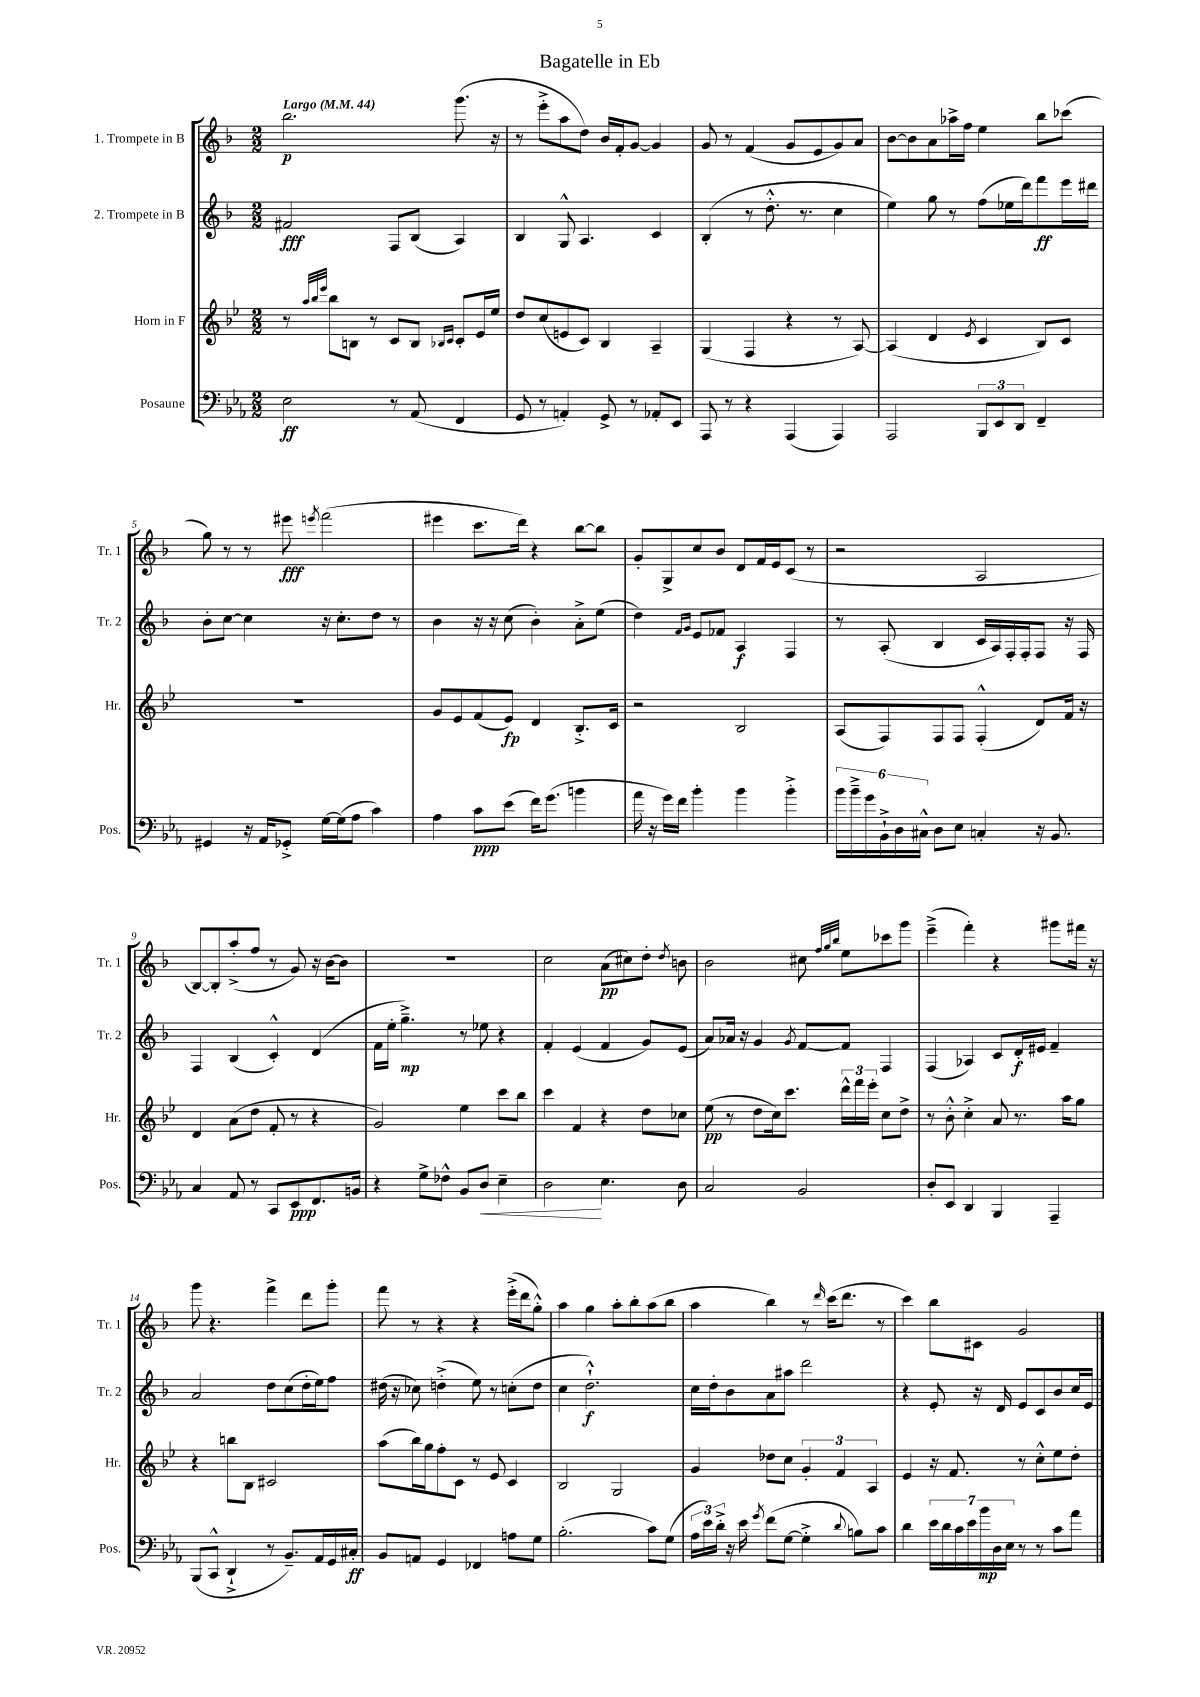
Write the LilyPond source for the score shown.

\header { title = "Bagatelle in Eb" }
<<
\new StaffGroup <<
\new Staff = "s0" \with { instrumentName = "1. Trompete in B" shortInstrumentName = "Tr. 1" } {
    \clef treble \key f \major \numericTimeSignature \time 2/2 \tempo "Largo" 4 = 44
    \autoBeamOff bes''2.\p g'''8.( r16 |
    r8 e'''8[-.-> a''8 d''8]) bes'16[ f'16-. g'8]~ g'4 |
    g'8 r8 f'4( g'8[ e'8 g'8) a'8] |
    bes'8[~ bes'8 a'8 aes''16-> f''16] e''4 bes''8[ ces'''8]( |
    g''8) r8 r8 eis'''8\fff \acciaccatura { e'''8 } f'''2( |
    eis'''4 c'''8.[ d'''16]) r4 bes''8[~ bes''8] |
    g'8[-. g8-> c''8 bes'8] d'8[ f'16 e'16 c'8]( r8 |
    r2 a2 |
    bes8[~) bes8-. a''8-.->( f''8] r8 g'8) r16 bes'16[~ bes'8] |
    R1 |
    c''2 a'8[\pp( cis''8) d''8]-. \acciaccatura { d''8 } b'8 |
    bes'2 cis''8 \grace { f''32[ g''32 bes''32] } e''8[ ces'''8 g'''8] |
    e'''4--->( f'''4-.) r4 gis'''8[ fis'''16] r16 |
    g'''8 r4. f'''4-> d'''8[ g'''8]-. |
    f'''8 r8 r4 r4 e'''16[-.->( d'''16 g''8]-.-^) |
    a''4 g''4 a''8[-. bes''8-. a''8( bes''8] |
    a''4 bes''4) r8 \grace { d'''16 } c'''16[( d'''8.] r8 |
    c'''4) bes''8[ cis'8] g'2 \bar "|." |
}
\new Staff = "s1" \with { instrumentName = "2. Trompete in B" shortInstrumentName = "Tr. 2" } {
    \clef treble \key f \major \numericTimeSignature \time 2/2
    \autoBeamOff fis'2\fff f8[ bes8]( a4) |
    bes4 g8-^ a4. c'4 |
    bes4-.( r8 d''8.-.-^ r8. c''4 |
    e''4) g''8 r8 f''8[( ees''16 d'''16) f'''8\ff e'''16 dis'''16] |
    bes'8[-. c''8]~ c''4 r16 c''8.[-. d''8] r8 |
    bes'4 r16 r16 c''8( bes'4-.) a'8[-.-> e''8]( |
    d''4) \grace { f'16[ g'16] } e'8[ fes'8] a4\f f4 |
    r8 a8-.( bes4 c'16[ a16) f16-. f16-. f8] r16 f16 |
    f4 bes4( c'4-.-^) d'4( |
    f'16[ e''16]-. g''4.--->\mp) r8 ees''8 r4 |
    f'4-. e'4( f'4 g'8[) e'8]( |
    a'8[) aes'16] r16 g'4 \acciaccatura { g'8 } f'8[~ f'8] f4 |
    f4( aes4) c'8[ d'16-.\f eis'16] f'4-- |
    a'2 d''8[ c''8( d''16-. e''16) f''8] |
    dis''16( r16 ces''8) d''4-.->( e''8) r8 c''8[-.( d''8] |
    c''4 d''2.-!-^\f) |
    c''16[ d''16-. bes'8 a'8 ais''8] d'''2 |
    r4 e'8-. r16 d'16 e'8[ c'8 bes'8 c''16 e'16] \bar "|." |
}
\new Staff = "s2" \with { instrumentName = "Horn in F" shortInstrumentName = "Hr." } {
    \clef treble \key bes \major \numericTimeSignature \time 2/2
    \autoBeamOff r8 \grace { a''32[ bes''32 ees'''32] } bes''8[ b8] r8 c'8[ b8] \grace { bes16[ c'16] } c'8[-. ees'16 ees''16] |
    d''8[ c''8( e'8 c'8]) bes4 a4-- |
    g4( f4 r4 r8 a8~) |
    a4( d'4 \acciaccatura { ees'8 } c'4 bes8[) c'8] |
    R1 |
    g'8[ ees'8 f'8( ees'8]\fp) d'4 bes8.[-.-> c'16] |
    r2 bes2 |
    a8[( f8) f8 f8] f4-.-^( d'8[) f'16] r16 |
    d'4 a'8[( d''8] f'8-. r8 r4 |
    g'2) ees''4 c'''8[ bes''8] |
    c'''4 f'4 r4 d''8[ ces''8] |
    ees''8\pp( r8 d''8[ c''16) c'''8.] \tuplet 3/2 { d'''16[-^ f'''16 ees'''16]-. } c''8[ d''8]-> |
    r8 bes'8-.-^ c''4-.-> a'8 r8. a''16[ g''8] |
    r4 b''8[ bes8] cis'2 |
    a''8[( bes''16) g''16 f''8-. c'8] r8 ees'8 c'4 |
    bes2 g2 |
    g'4 des''8[ c''8] \tuplet 3/2 { g'4-. f'4 a4 } |
    ees'4 r16 f'8. r8 c''8[-.-^ ees''8 d''8]-. \bar "|." |
}
\new Staff = "s3" \with { instrumentName = "Posaune" shortInstrumentName = "Pos." } {
    \clef bass \key ees \major \numericTimeSignature \time 2/2
    \autoBeamOff ees2\ff r8 aes,8( f,4 |
    g,8 r8 a,4-.) g,8-> r8 aes,8[-. ees,8] |
    aes,,8 r8 r4 aes,,4( aes,,4) |
    aes,,2 \tuplet 3/2 { bes,,8[ ees,8 d,8] } f,4-- |
    gis,4 r16 aes,16[ ges,8]-.-> g16[~ g16( aes8] c'4) |
    aes4 c'8[\ppp ees'8]( f'16[) g'8.]( b'4 |
    aes'16 r16 g'16[) f'16] bes'4-. bes'4 bes'4-.-> |
    \tuplet 6/4 { bes'16[ bes'16---> g'16 bes,16-!-> d16 cis16]-^ } d8[ ees8] c4-. r16 bes,8. |
    c4 aes,8 r8 c,8[ ees,8\ppp f,8. b,16] |
    r4 g8[-> fes8]-^ bes,8[ d8]\< ees4-- |
    d2\! ees4. d8 |
    c2 bes,2 |
    d8[-. ees,8] d,4 bes,,4 aes,,4-- |
    bes,,8[( c,8]-^ d,4-!-> r8 bes,8.[--) aes,16 g,16 cis16]-.\ff |
    bes,8[ a,8] g,4 fes,4 a8[ g8] |
    bes2.-.( c'8[) g8]( |
    \tuplet 3/2 { aes16[ ees'16) d'16]-.-> } r16 ees'16 \acciaccatura { g'8 } f'8[( g8]~ g4-.-> \appoggiatura { d'8 } b8[) c'8] |
    d'4 \tuplet 7/4 { ees'16[ d'16 c'16 ees'16 bes'16\mp d16 ees16] } r8 r8 c'8[ aes'8] \bar "|." |
}
>>
>>
